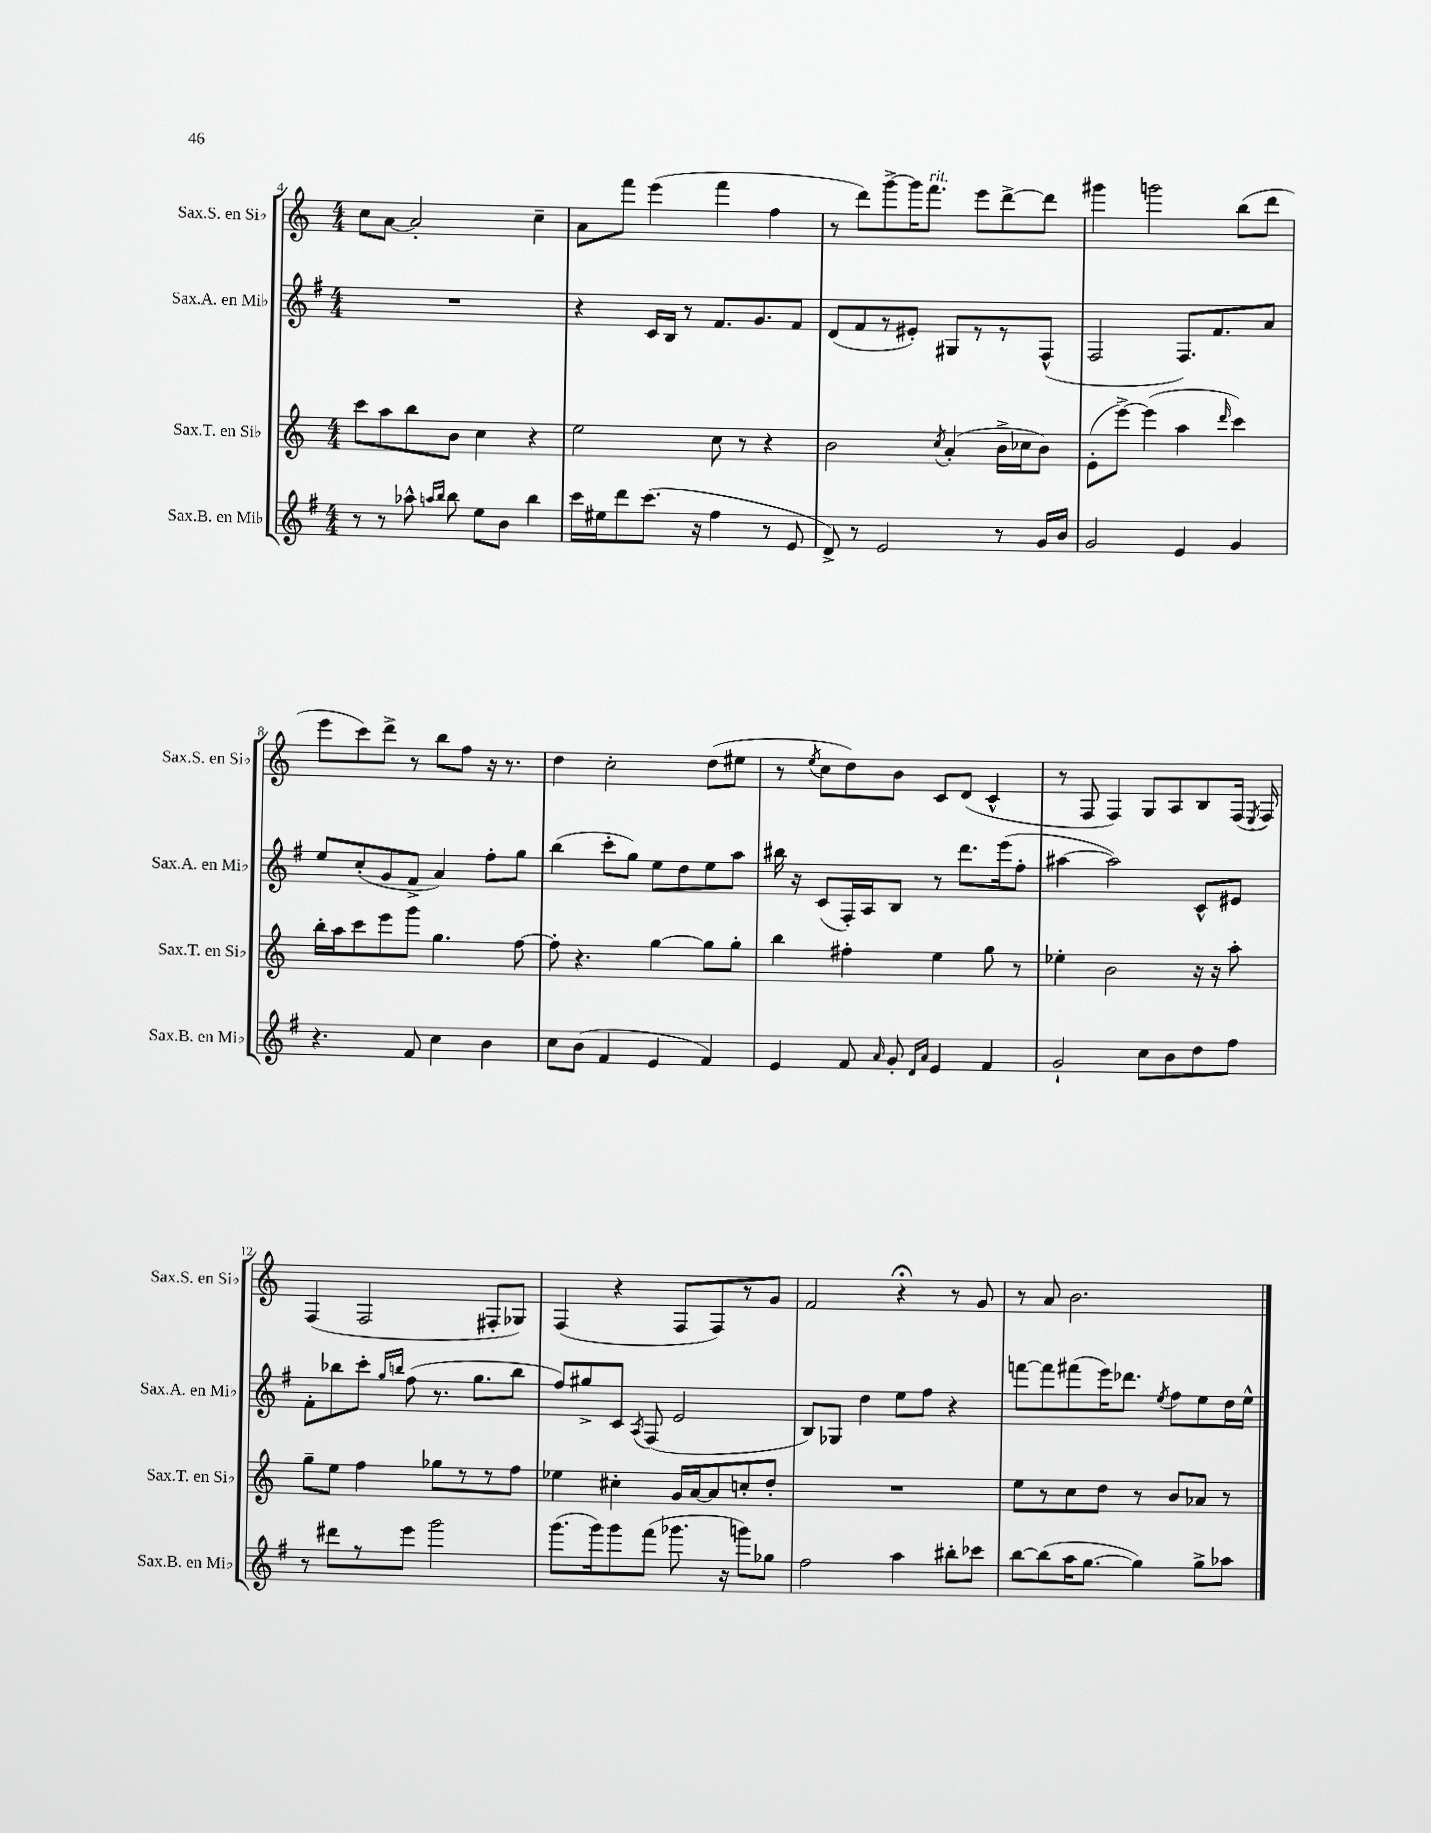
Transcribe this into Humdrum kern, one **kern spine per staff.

**kern	**kern	**kern	**kern
*staff4	*staff3	*staff2	*staff1
*clefG2	*clefG2	*clefG2	*clefG2
*k[f#]	*k[]	*k[f#]	*k[]
*M4/4	*M4/4	*M4/4	*M4/4
8r	8ccc	1r	8cc
8r	8aa	.	[8a
8aa-^^	8bb	.	2a']
16qqaa	.	.	.
16qqbb	.	.	.
8bb	8b	.	.
8ee	4cc	.	.
8b	.	.	.
4bb	4r	.	4cc~
=	=	=	=
16ccc	2ee	4r	8a
16ee#	.	.	.
8ddd	.	.	8fff
(8.ccc	.	16c	(4eee
.	.	16B	.
.	.	8r	.
16r	.	.	.
4ff#	8cc	8.f#	4fff
.	8r	.	.
.	.	8.g	.
8r	4r	.	4ff
8e	.	8f#	.
=	=	=	=
8d^)	2b	(8d	8r
8r	.	8f#	8ddd)
2e	.	8r	[8ggg^
.	.	8e#')	16ggg]
.	.	.	8.fff
.	8qcc	.	.
.	(4a'	8G#	.
.	.	8r	8eee
8r	16b^	8r	[8ddd^
.	16cc-	.	.
16g	8b)	(8F#^^	8ddd]
16b	.	.	.
=	=	=	=
2g	(8e'	2F#	4ggg#
.	[8eee^)	.	.
.	(4eee]	.	2ggg
4e	4aa	8.F#)	.
.	.	8.f#	.
.	16qqddd	.	.
4g	4ccc)	.	(8bb
.	.	8a	8ddd
=	=	=	=
4.r	16bb'	8ee	8eee
.	16aa	.	.
.	8ccc	(8cc'	8ccc)
.	8eee	8g	8ddd^
8f#	8ggg	8f#^	8r
4cc	4.gg	4a)	8bb
.	.	.	8ff
4b	.	8ff#'	16r
.	.	.	8.r
.	[8ff	8gg	.
=	=	=	=
8cc	8ff']	(4bb	4dd
(8b	4.r	.	.
4f#	.	8ccc'	2cc'
.	.	8gg)	.
4e	[4gg	8ee	.
.	.	8dd	.
4f#)	8gg]	8ee	(8dd
.	8gg'	8aa	8ee#
=	=	=	=
4e	4bb	16bb#	8r
.	.	16r	.
.	.	.	8qee
.	.	(8c	8cc
8f#	4ff#'	16F#')	8dd)
.	.	16A	.
16qqa	.	.	.
8g'	.	8B	8b
16qqd	.	.	.
16qqa	.	.	.
4e	4ee	8r	8c
.	.	8.ddd	(8d
4f#	8gg	.	4c^^
.	.	(16eee	.
.	8r	8ff#'	.
=	=	=	=
2g`	4ee-'	[4aa#	8r
.	.	.	8F
.	2b	2aa#])	4F)
8cc	.	.	8G
8b	.	.	8A
8dd	16r	8c^^	8B
.	16r	.	.
8ff#	8aa'	8e#	(16F
.	.	.	8qE
.	.	.	16F)
=	=	=	=
8r	8gg~	8f#'	(4F
8ddd#	8ee	8bb-	.
8r	4ff	8ccc'	2F
.	.	16qqgg	.
.	.	16qqbb	.
8eee	.	(8ff#	.
2ggg	8gg-	8.r	.
.	8r	.	.
.	.	8.gg	.
.	8r	.	8F#'
.	8ff	8bb	8G-)
=	=	=	=
(8.ggg	4ee-	8ff#)	(4F
.	.	8gg#^	.
16ggg)	.	.	.
8ggg	4cc#'	8c	4r
.	.	8qA	.
(8fff#	.	(8F#	.
8.ggg-	16g	2e	8F
.	[16a	.	.
.	8a]	.	8F)
16r	.	.	.
8ggg)	8cc'	.	8r
8gg-	8dd'	.	8g
=	=	=	=
2ff#	1r	8B)	2f
.	.	8G-	.
.	.	4dd	.
4aa	.	8ee	4r;
.	.	8ff#	.
8bb#'	.	4r	8r
8ccc-	.	.	8g
=	=	=	=
[8bb	8ee	[8fff	8r
(8bb]	8r	8fff]	8a
16aa	8cc	(8fff#	2.b
[8.gg	.	.	.
.	8dd	16eee)	.
.	.	8.ddd-	.
4gg])	8r	.	.
.	.	8qee	.
.	8b	8ff#	.
8gg^	8a-	8ee	.
8aa-	8r	16dd	.
.	.	16ee^^	.
==	==	==	==
*-	*-	*-	*-
